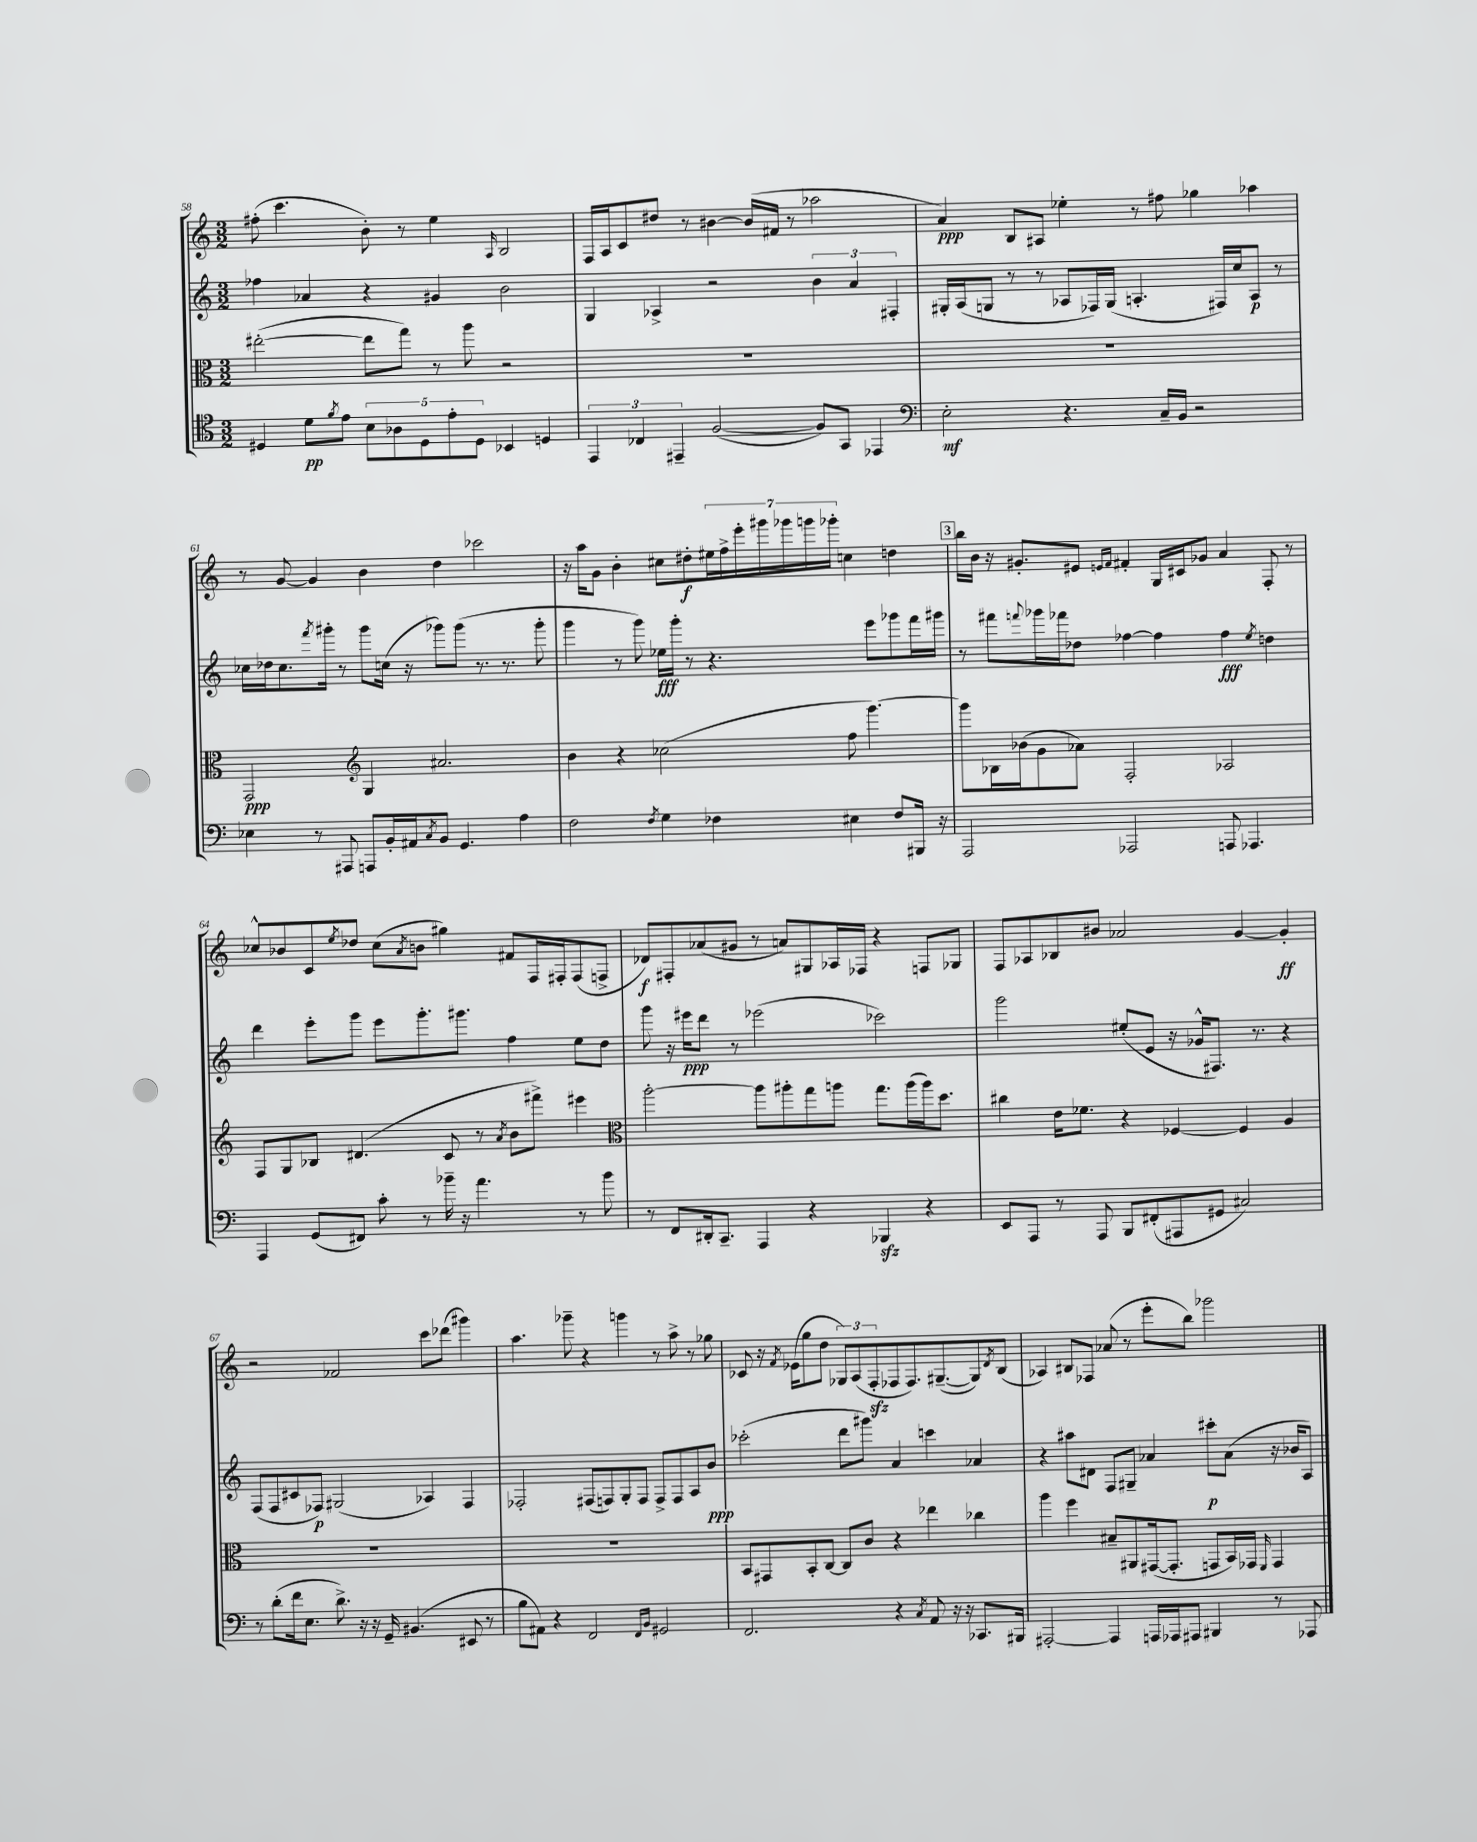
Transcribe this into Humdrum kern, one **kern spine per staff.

**kern	**kern	**kern	**kern
*staff4	*staff3	*staff2	*staff1
*clefC4	*clefC3	*clefG2	*clefG2
*k[]	*k[]	*k[]	*k[]
*M3/2	*M3/2	*M3/2	*M3/2
4D#/	([2ee#'\	4ff-\	(8ff#'\
.	.	.	4.ccc\
8d\L	.	4a-/	.
8qf/	.	.	.
8e\J	.	.	.
10B\L	8ee#\]L	4r	8b'\)
10A-\	.	.	.
.	8gg\J)	.	8r
10D#\	.	.	.
.	8r	4g#/	4ee\
10e'\	.	.	.
.	8aa\	.	.
10D#\J	.	.	.
.	.	.	16qqA/
4BB-/	2r	2b\	2B/
4D/	.	.	.
=	=	=	=
6EE/	1.r	4G/	16F/LL
.	.	.	16A/J
.	.	.	8c/
6C-/	.	.	.
.	.	4A-^/	8dd#/J
6EE#~/	.	.	.
.	.	.	8r
([2F/	.	2r	[4b#\
.	.	.	(16b#/]LL
.	.	.	16f#/JJ
.	.	.	8r
8F/]L)	.	6b\	2aa-\
8GG/J	.	.	.
.	.	6a/	.
4EE-/	.	.	.
.	.	6F#'/	.
=	=	=	=
*clefF4	*	*	*
2E'\	1.r	16G#'/LL	4a/)
.	.	(16A/J	.
.	.	8G/J	.
.	.	8r	8B/L
.	.	8r	8A#/J
4.r	.	8A-/L	4ee-'\
.	.	16F-/L)	.
.	.	(16G/JJ	.
.	.	4.A'/	8r
16C~/LL	.	.	8ff#\
16BB/JJ	.	.	.
2r	.	.	4gg-\
.	.	16F#/LL)	.
.	.	16cc/J	.
.	.	8A/J	4aa-\
.	.	8r	.
=	=	=	=
4E-\	2GG/	16cc-\LL	8r
.	.	16dd-\J	.
.	.	8.cc-\	[8g/
8r	.	.	4g/]
.	.	8qfff/	.
.	.	16ggg#'\Jk	.
8AAA#/	.	8r	.
*	*clefG2	*	*
8AAA/L	4G/	8ggg#\L	4b\
16BB'/L	.	(16cc\Jk	.
16AA#/J	.	16r	.
8qC/	.	.	.
8BB/J	2.a#/	8ggg-\L)	4dd\
4.GG/	.	(8ggg-\J	.
.	.	8.r	2ccc-\
.	.	8.r	.
4A\	.	.	.
.	.	8ggg-'\	.
=	=	=	=
2F\	4b\	4ggg\	16r
.	.	.	16aa\LK
.	.	.	8g\J
.	4r	8r	4b'\
.	.	8ggg\)	.
8qF/	.	.	.
4G\	(2cc-\	16ee-\LL	8cc#\L
.	.	16ggg'\JJ	.
.	.	8r	8dd#'\
4F-\	.	4.r	28ee#\L
.	.	.	28ff^\
.	.	.	28eee'\
.	.	.	28ggg#\
.	.	.	28ggg-\
.	.	.	28ggg\
.	.	.	28ggg-'\JJ
4E#\	8ff\	.	4cc\
.	[4.ggg\)	8eee\L	.
8F-/L	.	8ggg-\	4dd\
16BBB#/Jk	.	16fff\L	.
16r	.	16ggg#\JJ	.
=	=	=	=
2AAA/	8ggg\]L	8r	16bb\LL
.	.	.	16b\JJ
.	16B-\L	8fff#\L	16r
.	(16b-\J	.	8.g#'/L
.	.	8qqfff/	.
.	8g\	16ggg-\L	.
.	.	16fff-\J	.
.	8a-\J)	8dd-\J	8e#/J
.	.	.	16qqe/LL
.	.	.	16qqf/JJ
2AAA-/	2F'/	[4ff-\	4f#'/
.	.	4ff-\]	16G/LL
.	.	.	16c#/J
.	.	.	8g-/J
8AAA/	2A-/	4ff-\	4a/
4.AAA-/	.	.	.
.	.	8qee/	.
.	.	4dd\	8F'/
.	.	.	8r
=	=	=	=
4AAA/	8F/L	4ddd\	8cc-^^/L
.	8G/	.	8b-/
(8GG/L	8B-/J	8eee'\L	8c/
.	.	.	8qee/
8FF#/J)	(4.d#/	8ggg\J	8dd-/J
8c'\	.	8eee\L	(8cc-\L
.	.	.	8qa/
8r	.	8.ggg'\	8b\J
16b-~\	8c/	.	4gg#\)
16r	.	8.ggg#\J	.
4.a\	8r	.	.
.	8qa/	.	.
.	8b\L	4ff\	8f#/L
.	8fff#^\J)	.	16F/L
.	.	.	16F#'/J
8r	4eee#\	8ee\L	(8F#/
8b-\	.	8dd\J	8F^/J
=	=	=	=
*	*clefC3	*	*
8r	[2aa'\	8ggg\	8d-/L)
8FF/L	.	16r	8F#'/
.	.	16eee#\LK	.
16DD#'/k	.	8ddd\J	(8a-/
8.CC~/J	.	.	.
.	.	8r	8g#/J
4AAA/	8aa\]L	(2eee-\	8r
.	8aa#'\	.	8a/L)
4r	8gg\	.	8G#/
.	8aa\J	.	16A-/L
.	.	.	16F-/JJ
4BBB-/	8.gg\L	2ccc-\)	4r
.	(16aa\L	.	.
4r	16aa\J)	.	8F/L
.	8.dd\J	.	.
.	.	.	8G-/J
=	=	=	=
8EE/L	4cc#\	2ggg\	8F/L
8AAA/J	.	.	8A-/
8r	16e\LK	.	8B-/
.	8.f-\J	.	.
8AAA/	.	.	8b#/J
8BBB/L	4r	(8ee#'/L	2a-/
(8FF#'/	.	8e/J	.
8AAA#/	[4F-/	16r	.
.	.	16g-^^/LK	.
8GG#/J	.	8.F#/J)	.
2C#/)	4F-/]	.	[4g/
.	.	8.r	.
.	4A/	4r	4g'/]
=	=	=	=
8r	1.r	(8F/L	2r
(8d'\L	.	8F/	.
16f\k	.	8c#/	.
8.E\J	.	.	.
.	.	8F-/J)	.
8.d^\)	.	(2G#/	2f-/
16r	.	.	.
16r	.	.	.
16GG~/	.	.	.
(4.BB#/	.	.	.
.	.	4A-/)	8ccc\L
.	.	.	(8ddd-\J
8EE#/	.	4F-/	4ggg#\)
8r	.	.	.
=	=	=	=
8B\L	1.r	2F-'/	4.aa\
8AA#\J)	.	.	.
4r	.	.	.
.	.	.	8ggg-~\
2FF/	.	(8F#/L	4r
.	.	8F/)	.
.	.	8G'/	4ggg\
.	.	8F/J	.
16qqFF/LL	.	.	.
16qqBB/JJ	.	.	.
2GG#/	.	8F^/L	8r
.	.	8F/	8aa^\
.	.	8A/	8r
.	.	8b/J	8gg-\
=	=	=	=
2.FF/	8BB/L	(2ccc-'\	8c-/
.	8GG#/	.	16r
.	.	.	8qf/
.	.	.	(16e-\LK
.	8BB'/	.	8gg\
.	[8C/J	.	8dd\J
.	8C/]L	8ddd\L	12G-/L)
.	.	.	(12A/
.	8c/J	8ggg#\J)	.
.	.	.	12F'/
4r	4r	4a/	8F-/
.	.	.	8.F-/)
8qC/	.	.	.
8AA/	4ee-\	4ccc\	.
.	.	.	([8.G#~/
16r	.	.	.
16r	.	.	.
8.CC-/L	4cc-\	4a-/	8G#/])
.	.	.	8qd/
.	.	.	(8B/J
16BBB#/Jk	.	.	.
=	=	=	=
[2AAA#'/	4aa\	4r	4A-/)
.	4ff\	8aa#\L	8B#/L
.	.	8d#\J	8F-/J
4AAA#/]	8B#~/L	8F/L	(8a-/
.	8AA#/	8G#~/J	8r
16AAA/LL	([16GG#/k	4a-/	8eee'\L
16AAA-/J	8.GG#'/]J	.	.
8AAA#/J	.	.	8bb\J)
4BBB#/	8GG/L	8ccc#'\L	2ggg-\
.	16BB/L)	(8a-\J	.
.	16GG-/JJ	.	.
.	16qqFF/	.	.
8r	4GG-/	16r	.
.	.	16b-/LK	.
8AAA-/	.	8A/J)	.
==	==	==	==
*-	*-	*-	*-
